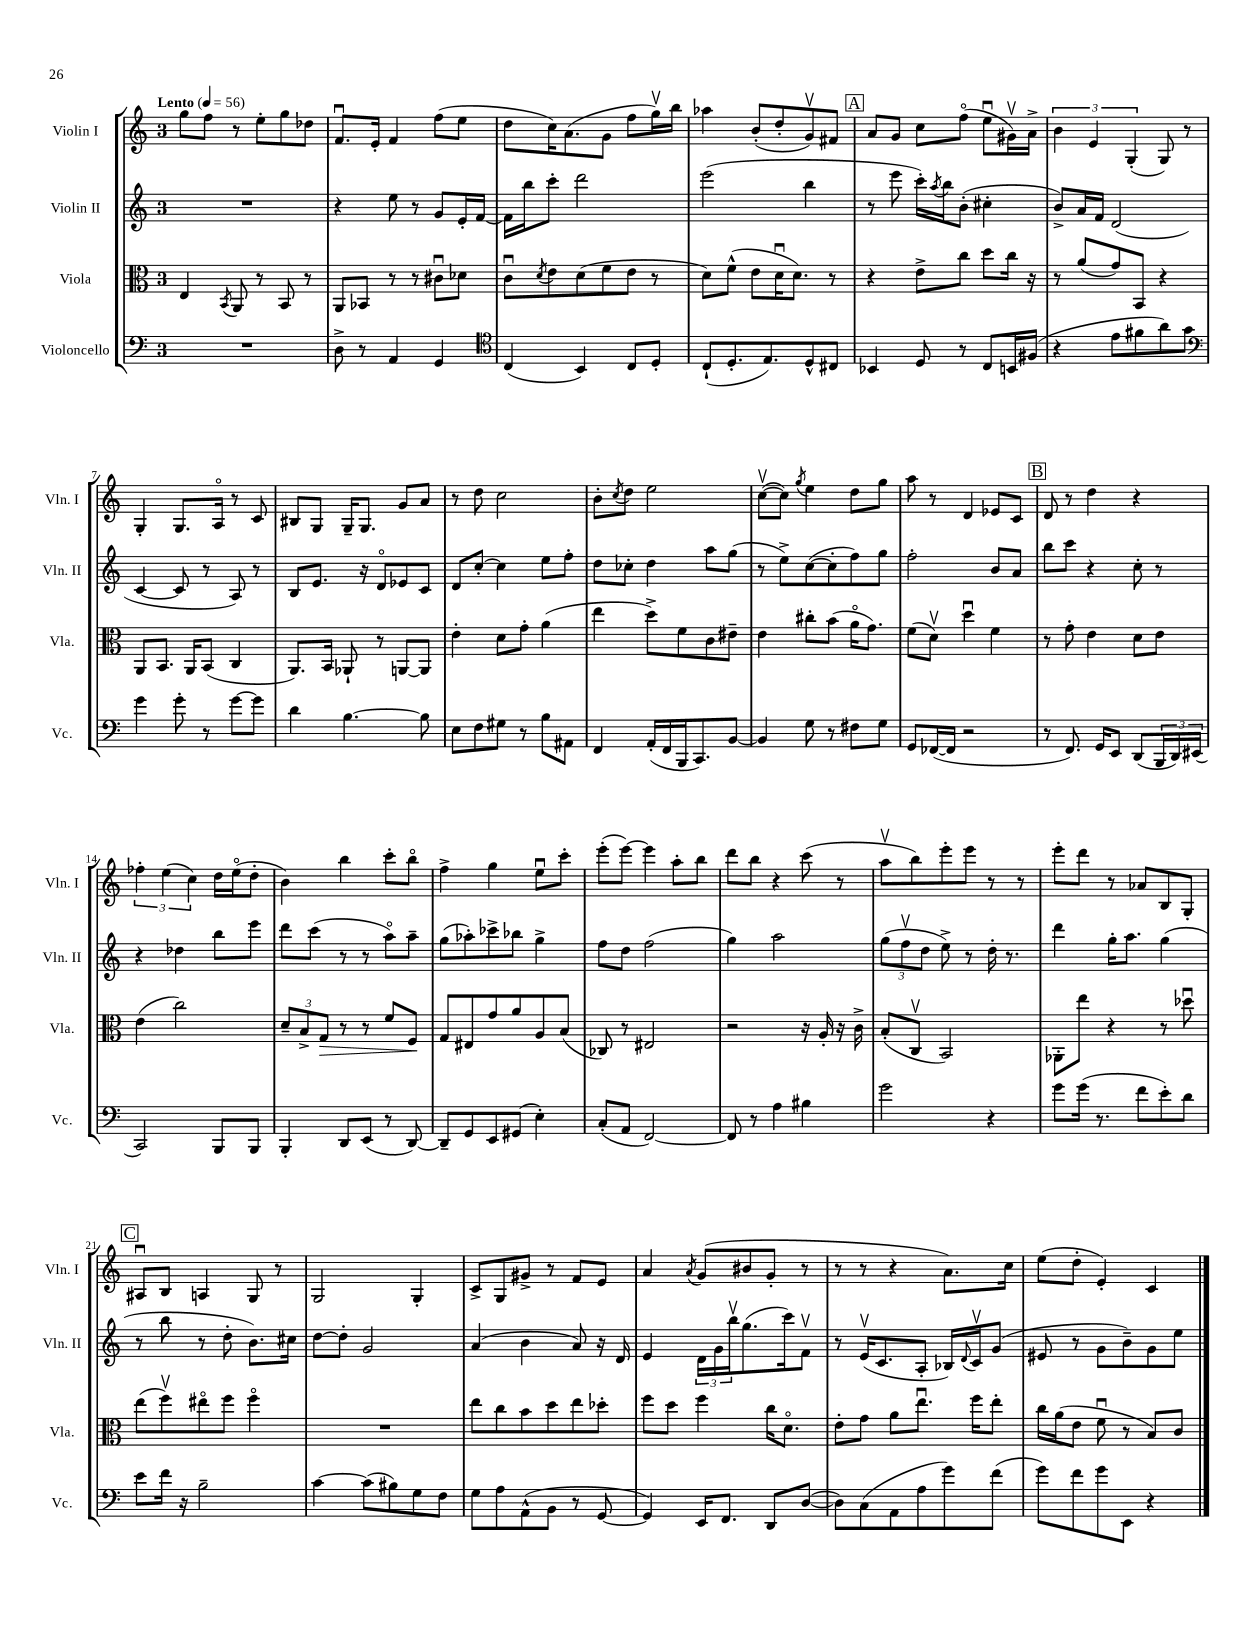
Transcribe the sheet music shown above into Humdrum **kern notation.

**kern	**kern	**dynam	**kern	**kern
*part4	*part3	*part3	*part2	*part1
*staff4	*staff3	*staff3	*staff2	*staff1
*I"Violoncello	*I"Viola	*	*I"Violin II	*I"Violin I
*I'Vc.	*I'Vla.	*	*I'Vln. II	*I'Vln. I
*clefF4	*clefC3	*	*clefG2	*clefG2
*k[]	*k[]	*	*k[]	*k[]
*M3/4	*M3/4	*	*M3/4	*M3/4
*MM56	*MM56	*	*MM56	*MM56
=1	=1	=1	=1	=1
!	!	!	!	!LO:TX:a:B:t=Lento
2.r	4E/	.	2.r	8gg\L
.	.	.	.	8ff\J
.	8qBB/	.	.	.
.	8AA/	.	.	8r
.	8r	.	.	8ee'\L
.	8BB/	.	.	8gg\
.	8r	.	.	8dd-X\J
=2	=2	=2	=2	=2
8D^\	8AA/L	.	4r	8.fu/L
8r	8BB-X/J	.	.	.
.	.	.	.	16e'/Jk
4AA/	8r	.	8ee\	4f/
.	8r	.	8r	.
4GG/	8c#Xu\L	.	8g/L	(8ff\L
.	8d-X\J	.	16e'/L	8ee\J
.	.	.	[16f/JJ	.
=3	=3	=3	=3	=3
*clefC4	*	*	*	*
(4C/	8cu\L	.	16f\LL]	8dd\L
.	.	.	16bb\J	.
.	8qd/	.	.	.
.	8e\	.	8ccc'\J	16cc\K)
.	.	.	.	(8.a\
4BB/)	(8d\	.	2ddd\	.
.	8f\	.	.	8g\J
8C/L	8e\J	.	.	8ff\L
8D'/J	8r	.	.	16ggv\L)
.	.	.	.	16bb\JJ
=4	=4	=4	=4	=4
(8C`/L	8d\L)	.	(2eee\	4aa-X\
8.D'/	(8f^^\J	.	.	.
.	8e\L	.	.	(8b'/L
8.E/)	.	.	.	.
.	16du\K	.	.	8dd'/
.	8.d\J)	.	.	.
8D^^/	.	.	4bb\	8gv/)
8C#X/J	8r	.	.	8f#X/J
!!LO:REH:place=s1:t=A
=5	=5	=5	=5	=5
4BB-X/	4r	.	8r	8a/L
.	.	.	8eee\	8g/J
8D/	8e^\L	.	16ccc'\LL)	8cc\L
.	.	.	8qaa/	.
.	.	.	16bb\J	.
8r	8cc\J	.	(8b'\J	(8ff\J
8C/L	8dd\L	.	4cc#X'\	8eeu\L
16BBn/L	16cc\Jk	.	.	16g#Xv\L)
(16F#X/JJ	16r	.	.	16a^\JJ
=6	=6	=6	=6	=6
4r	8r	.	8b^/L)	6b\
.	(8a/L	.	16a/L	.
.	.	.	.	6e/
.	.	.	16f/JJ	.
8e\L	8g/)	.	(2d/	.
.	.	.	.	(6G'/
8f#X\	8BB/J	.	.	.
8a\)	4r	.	.	8G/)
8g\J	.	.	.	8r
!!LO:LB:g=z
=7	=7	=7	=7	=7
*clefF4	*	*	*	*
4g\	8AA/L	.	[4c/	4G'/
.	8.BB/J	.	.	.
8g'\	.	.	8c/]	8.G/L
.	16AA/KL	.	.	.
8r	(8BB/J	.	8r	.
.	.	.	.	16A/Jk
[8g\L	4C/	.	8A/)	8r
8g\J]	.	.	8r	8c/
=8	=8	=8	=8	=8
4d\	8.AA/L)	.	8B/L	8B#X/L
.	.	.	8.e/J	8G/J
.	16BB/Jk	.	.	.
[4.B\	8AA-X`/	.	.	16G~/KL
.	.	.	16r	8.G/J
.	8r	.	8d/L	.
.	[8AAn/L	.	8e-X/	8g/L
8B\]	8AA/J]	.	8c/J	8a/J
=9	=9	=9	=9	=9
8E\L	4e'\	.	8d/L	8r
8F\	.	.	[8cc'/J	8dd\
8G#X\J	8d\L	.	4cc\]	2cc\
8r	8g'\J	.	.	.
8B\L	(4a\	.	8ee\L	.
8AA#X\J	.	.	8ff'\J	.
=10	=10	=10	=10	=10
4FF/	4ee\	.	8dd\L	8b'\L
.	.	.	.	8qcc/
.	.	.	8cc-X'\J	8dd\J
(16AA'/LL	8dd^\L)	.	4dd\	2ee\
16FF/	.	.	.	.
16BBB/J	8f\	.	.	.
8.CC/)	.	.	.	.
.	8c\	.	8aa\L	.
[8BB/J	8e#X~\J	.	(8gg\J	.
=11	=11	=11	=11	=11
4BB/]	4e\	.	8r	([8ccv\L
.	.	.	8ee^\L)	8cc\J])
.	.	.	.	8qgg/
8G\	8cc#X'\L	.	([8cc\	4ee\
8r	(8b\J	.	8cc'\]	.
8F#X\L	16a\KL	.	8ff\)	8dd\L
.	8.g\J)	.	.	.
8G\J	.	.	8gg\J	8gg\J
=12	=12	=12	=12	=12
8GG/L	(8f\L	.	2ff'\	8aa\
([16FF-X/L	8dv\J)	.	.	8r
16FF-/JJ]	.	.	.	.
2r	4ddu\	.	.	4d/
.	4f\	.	8b/L	8e-X/L
.	.	.	8a/J	8c/J
!!LO:REH:place=s1:t=B
=13	=13	=13	=13	=13
8r	8r	.	8bb\L	8d/
8.FF/)	8g'\	.	8ccc\J	8r
.	4e\	.	4r	4dd\
16GG/KL	.	.	.	.
8EE/J	.	.	.	.
(8DD/L	8d\L	.	8cc'\	4r
24BBB/L	8e\J	.	8r	.
24DD/)	.	.	.	.
(24EE#X/JJ	.	.	.	.
!!LO:LB:g=z
=14	=14	=14	=14	=14
2CC/)	(4e\	.	4r	6ff-X'\
.	.	.	.	(6ee\
.	2cc\)	.	4dd-X\	.
.	.	.	.	6cc\)
8BBB/L	.	.	8bb\L	16dd\LL
.	.	.	.	(16ee\J
8BBB/J	.	.	8eee\J	8dd'\J
=15	=15	=15	=15	=15
4BBB'/	12d~/L	.	8ddd\L	4b\)
.	12B^/	.	.	.
.	.	.	(8ccc\J	.
!	!	!LO:HP:b	!	!
.	12G/J	>	.	.
8DD/L	8r	.	8r	4bb\
(8EE/J	8r	.	8r	.
8r	8f/L	.	8aa\L)	8ccc'\L
[8DD/)	8F/J	.	8aa~\J	8bb\J
.	.	]	.	.
=16	=16	=16	=16	=16
8DD~/L]	8G/L	.	(8gg\L	4ff^\
8GG/	8E#X/	.	8aa-X'\)	.
8EE/	8g/	.	8ccc-X^\	4gg\
(8GG#X/J	8a/	.	8bb-X\J	.
4E'\)	8A/	.	4gg^\	8eeu\L
.	(8B/J	.	.	8ccc'\J
=17	=17	=17	=17	=17
(8C'/L	8C-X/)	.	8ff\L	(8eee'\L
8AA/J	8r	.	8dd\J	[8eee\J)
[2FF/)	2E#X/	.	(2ff\	4eee\]
.	.	.	.	8aa'\L
.	.	.	.	8bb\J
=18	=18	=18	=18	=18
8FF/]	2r	.	4gg\)	8ddd\L
8r	.	.	.	8bb\J
4A\	.	.	2aa\	4r
4B#X\	16r	.	.	(8ccc\
.	16A'/	.	.	.
.	16r	.	.	8r
.	16c^\	.	.	.
=19	=19	=19	=19	=19
2g\	(8B'/L	.	(12gg\L	8aav\L
.	.	.	12ffv\	.
.	8Cv/J	.	.	8bb\)
.	.	.	12dd\J	.
.	2BB/)	.	8ee^\)	8eee'\
.	.	.	8r	8eee\J
4r	.	.	16dd'\	8r
.	.	.	8.r	.
.	.	.	.	8r
=20	=20	=20	=20	=20
8g\L	8AA-X'\L	.	4ddd\	8eee'\L
(16g\Jk	8ee\J	.	.	8ddd\J
8.r	.	.	.	.
.	4r	.	16gg'\KL	8r
.	.	.	8.aa\J	.
8f\L	.	.	.	8a-X/L
8e'\)	8r	.	(4gg\	8B/
8d\J	8dd-Xu\	.	.	8G'/J
!!LO:LB:g=z
!!LO:REH:place=s1:t=C
=21	=21	=21	=21	=21
8e\L	(8ee\L	.	8r	8A#Xu/L
16f\Jk	8ffv\)	.	8bb\	8B/J
16r	.	.	.	.
2B~\	8ee#X\	.	8r	4An/
.	8ff\J	.	8dd'\	.
.	4ff\	.	8.b\L)	8G/
.	.	.	.	8r
.	.	.	16cc#X\Jk	.
=22	=22	=22	=22	=22
[4c\	2.r	.	[8dd\L	2G/
.	.	.	8dd'\J]	.
(8c\L]	.	.	2g/	.
8B#X\)	.	.	.	.
8G\	.	.	.	4G'/
8F\J	.	.	.	.
=23	=23	=23	=23	=23
8G\L	8ee\L	.	(4a/	8c^/L
8A\	8cc\	.	.	8G/
(8AA^^\	8b\	.	4b\	8g#X^/J
8BB\J	8dd\	.	.	8r
8r	8ee\	.	8a/)	8f/L
[8GG/	8dd-X'\J	.	16r	8e/J
.	.	.	16d/	.
=24	=24	=24	=24	=24
4GG/])	8ff\L	.	4e/	4a/
.	8dd\J	.	.	.
.	.	.	.	8qa/
16EE/KL	4ff\	.	24d\LL	(8g/L
.	.	.	24g\	.
8.FF/J	.	.	.	.
.	.	.	24bbv\J	.
.	.	.	(8.gg\	8b#X/
8DD/L	16cc\KL	.	.	8g'/J
.	8.d\J	.	16ccc\k)	.
([8D/J	.	.	8fv\J	8r
=25	=25	=25	=25	=25
8D\L])	8e'\L	.	8r	8r
(8C\	8g\J	.	(16ev/KL	8r
.	.	.	8.c/	.
8AA\	8a\L	.	.	4r
8A\	8.eeu\J	.	8A'/J	.
8g\)	.	.	16B-X/LL)	8.a\L)
.	.	.	8qqd/	.
.	16ff\KL	.	16cv/J	.
(8f\J	8ee'\J	.	(8g/J	.
.	.	.	.	16cc\Jk
=26	=26	=26	=26	=26
8g\L)	16cc\LL	.	8e#X/	(8ee\L
.	(16a\J	.	.	.
8f\	8e\J	.	8r	8dd'\J
8g\	8fu\	.	8g\L	4e'/)
8EE\J	8r	.	8b~\)	.
4r	8B/L)	.	8g\	4c/
.	8c/J	.	8ee\J	.
==	==	==	==	==
*-	*-	*-	*-	*-
